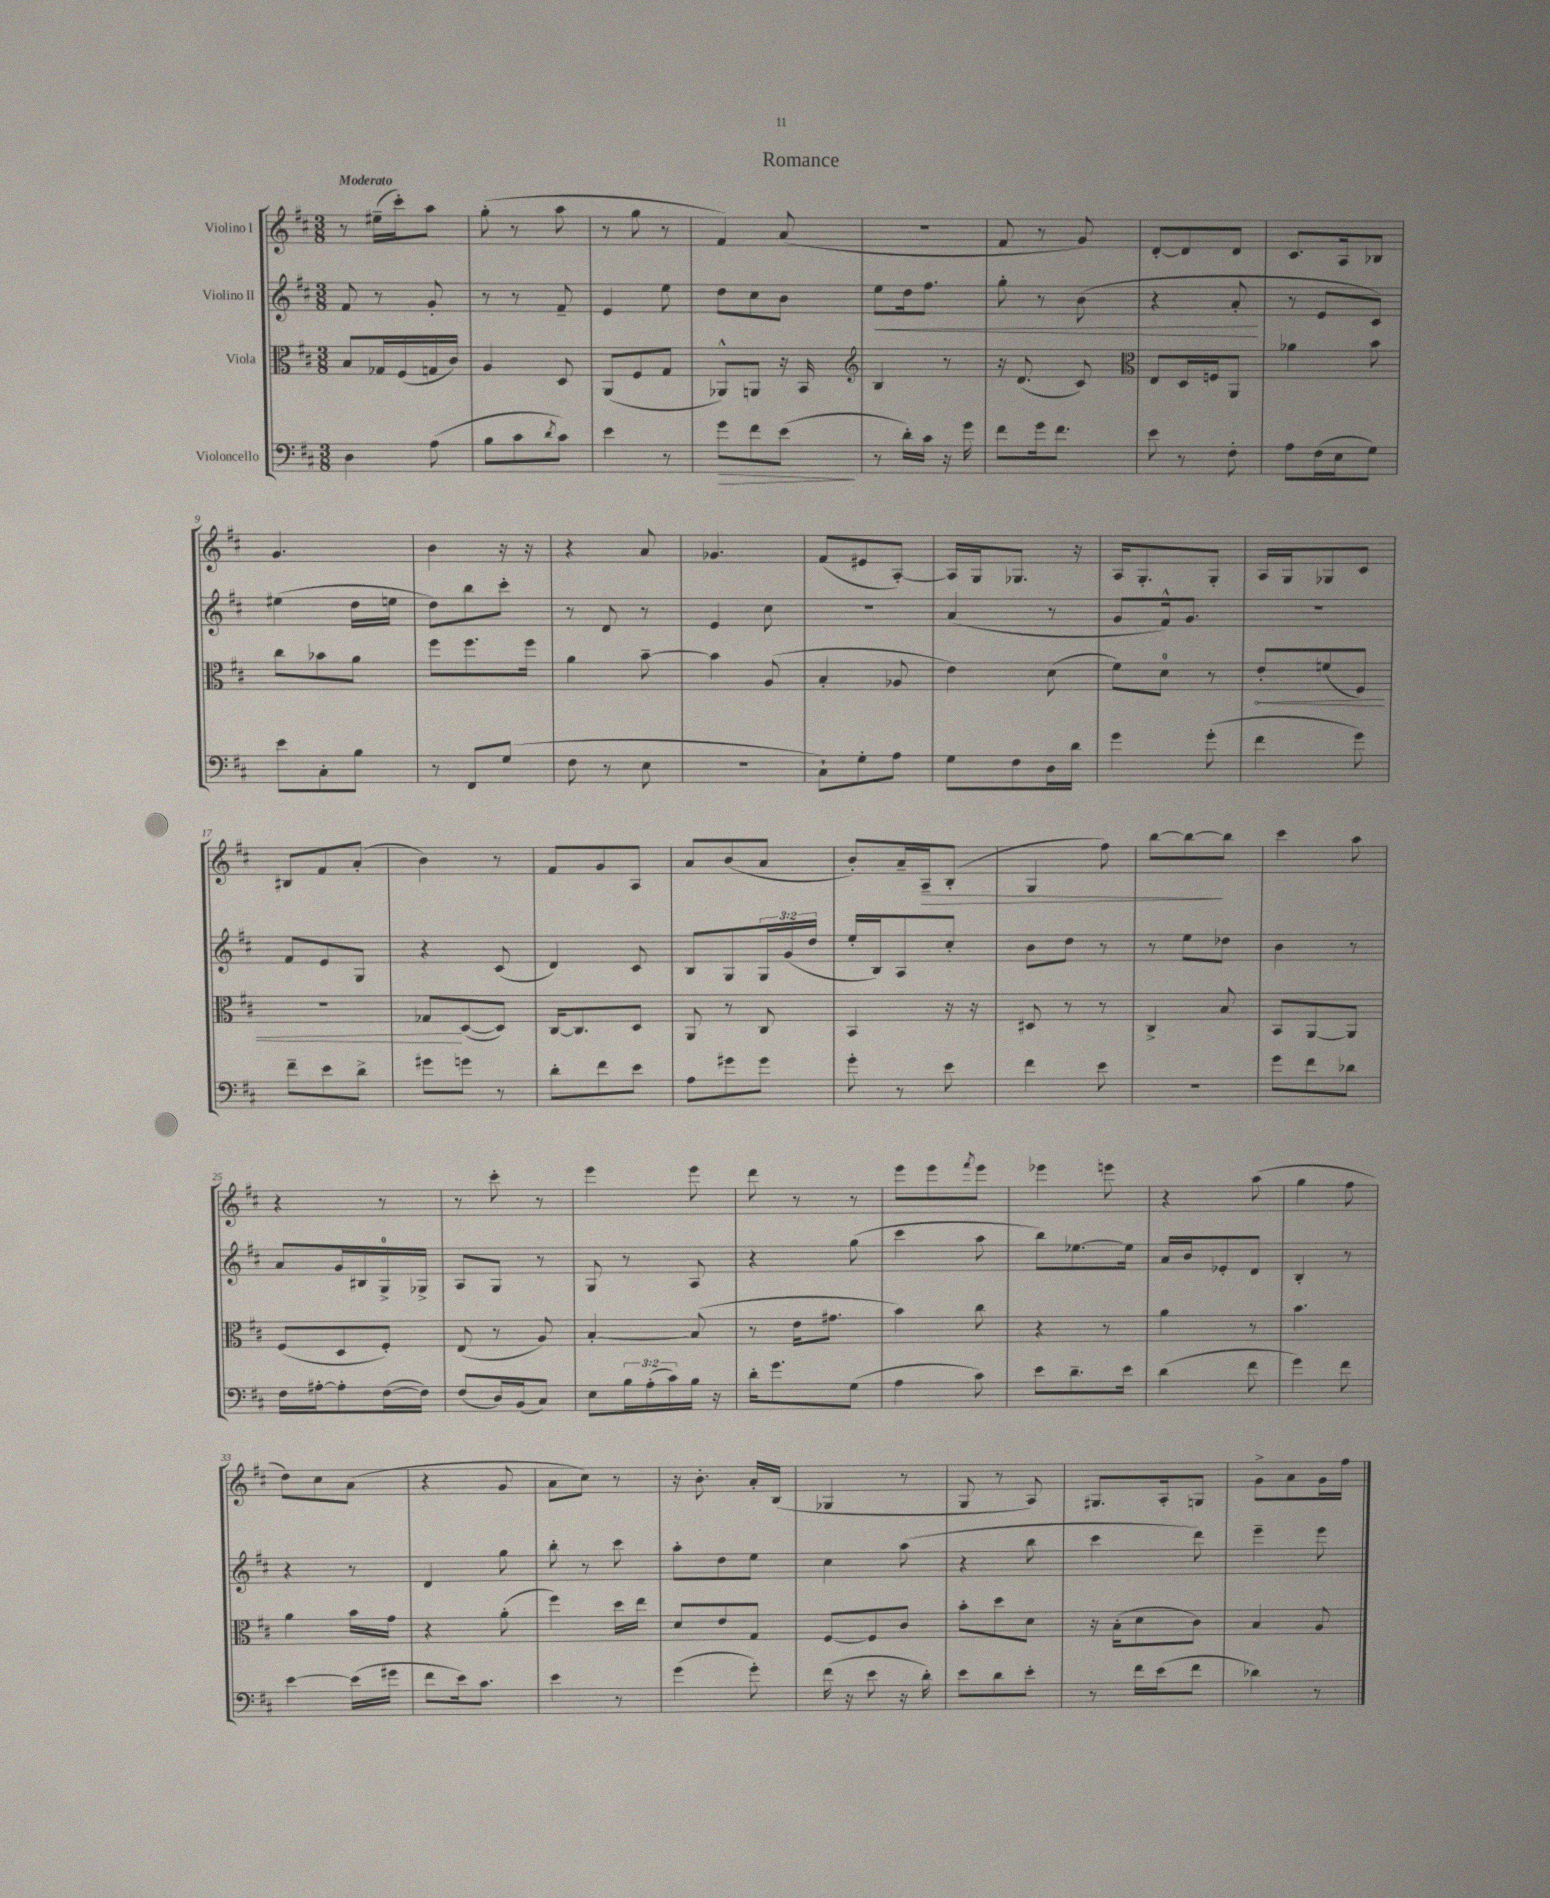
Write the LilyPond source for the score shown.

\header { title = "Romance" }
<<
\new StaffGroup <<
\new Staff = "s0" \with { instrumentName = "Violino I" } {
    \clef treble \key d \major \numericTimeSignature \time 3/8 \tempo "Moderato"
    r8 eis''16--( cis'''16-.) a''8 |
    g''8-.( r8 a''8 |
    r8 g''8 r8 |
    fis'4) a'8( |
    R4. |
    fis'8 r8 g'8) |
    d'8~-. d'8 d'8 |
    cis'8. a16 bes8 |
    g'4. |
    b'4 r16 r16 |
    r4 a'8 |
    ges'4. |
    fis'8( eis'8 a8~-.) |
    a16 g16 ges8. r16 |
    a16 g8.-. g8-. |
    a16 g16 ges8 cis'8 |
    bis8 fis'8 a'8-.( |
    b'4) r8 |
    fis'8 g'8 a8 |
    a'8 b'8( a'8 |
    b'8-.) a'16-- a16--\> b8-.( |
    g4 fis''8) |
    b''8~ b''8~\! b''8 |
    cis'''4 a''8 |
    r4 r8 |
    r8 cis'''8-. r8 |
    e'''4 e'''8 |
    d'''8 r8 r8 |
    e'''8 e'''8 \acciaccatura { fis'''8 } e'''8 |
    ees'''4 e'''8 |
    r4 a''8( |
    g''4 fis''8 |
    d''8) cis''8 a'8( |
    r4 g'8 |
    a'8 cis''8) r8 |
    r16 b'8.-. a'16-. b16( |
    ges4 r8 |
    g8 r8 a8) |
    gis8. a16-. g8 |
    g'8-> a'8 g'16 fis''16 \bar "|." |
}
\new Staff = "s1" \with { instrumentName = "Violino II" } {
    \clef treble \key d \major \numericTimeSignature \time 3/8 \override Staff.TupletNumber.text = #tuplet-number::calc-fraction-text
    fis'8 r8 g'8-. |
    r8 r8 fis'8-- |
    e'4 e''8 |
    d''8 cis''8 b'8 |
    e''8\< d''16 fis''8. |
    g''8-. r8 b'8( |
    r4 a'8-.\! |
    r8 e'8 cis'8) |
    eis''4( d''16 e''16 |
    d''8) b''8 cis'''8-. |
    r8 d'8 r8 |
    e'4 cis''8 |
    R4. |
    a'4( r8 |
    g'8 fis'16-^) g'8. |
    R4. |
    fis'8 e'8 g8 |
    r4 cis'8( |
    d'4) cis'8 |
    b8 g8 \tuplet 3/2 { g16 g'16( d''16 } |
    e''16-. b16) a8 cis''8-. |
    b'8 d''8 r8 |
    r8 e''8 des''8 |
    b'4 r8 |
    a'8 g'16 bis16 g16-0-> ges16-> |
    a8 g8 r8 |
    g8 r8 a8 |
    r4 g''8( |
    cis'''4 a''8 |
    b''8) ees''8.~ ees''16 |
    a'16 b'16 ees'8-. d'8 |
    b4-. r8 |
    r4 r8 |
    d'4 g''8 |
    b''8-. r8 cis'''8 |
    a''8-. d''8 e''8 |
    cis''4 a''8( |
    r4 b''8 |
    cis'''4 d'''8) |
    e'''4-- e'''8 \bar "|." |
}
\new Staff = "s2" \with { instrumentName = "Viola" } {
    \clef alto \key d \major \numericTimeSignature \time 3/8
    b8 ges16 fis16( g16 cis'16) |
    a4 d8 |
    a,8( fis8 g8 |
    aes,8-^) a,8 r16 b,16 |
    \clef treble b4 r8 |
    r16 d'8.( cis'8) |
    \clef alto e8 d16 f16 a,8 |
    aes'4 b'8 |
    cis''8 bes'8 a'8 |
    fis''8 fis''8. fis''16 |
    a'4 b'8~-- |
    b'4 a8( |
    b4-. aes8 |
    e'4) d'8( |
    fis'8) d'8-0 r8 |
    \once \override Hairpin.circled-tip = ##t e'8-.\< f'8( fis8) |
    R4. |
    ges8\! d8~( d8) |
    cis16~ cis8. d8 |
    a,8 r8 cis8 |
    b,4 r16 r16 |
    dis8 r8 r8 |
    cis4-> b8 |
    b,8 a,8~ a,8 |
    fis8( d8 fis8-.) |
    e8( r8 a8) |
    b4~-. b8( |
    r8 e'16 gis'8. |
    b'4) cis''8 |
    r4 r8 |
    a'4 r8 |
    b'4. |
    a'4 b'16 g'16 |
    r4 a'8-.( |
    fis''4) d''16 e''16 |
    d'8 e'8 g8 |
    fis8~ fis8 cis'8 |
    b'8-. d''8 d'8 |
    r16 b16-.( d'8 cis'8) |
    b4 a8 \bar "|." |
}
\new Staff = "s3" \with { instrumentName = "Violoncello" } {
    \clef bass \key d \major \numericTimeSignature \time 3/8 \override Staff.TupletNumber.text = #tuplet-number::calc-fraction-text
    d4 a8( |
    b8 cis'8 \acciaccatura { d'8 } cis'8) |
    e'4 r8 |
    g'8\> fis'8 e'8\!( |
    r8 d'16-.) cis'16 r16 g'16 |
    fis'8 g'16 fis'8. |
    e'8 r8 fis8-. |
    a8 fis16( e16 g8) |
    e'8 cis8-. b8 |
    r8 fis,8 g8( |
    fis8 r8 e8 |
    R4. |
    cis8-!) g8-. a8 |
    g8 fis8 d16 d'16 |
    g'4 g'8-.( |
    fis'4 g'8) |
    fis'8-- e'8 d'8-> |
    gis'8 g'8 r8 |
    d'8-. fis'8 e'8 |
    a8 gis'8 gis'8 |
    g'8-. r8 e'8 |
    fis'4 e'8 |
    R4. |
    g'8 fis'8 des'8 |
    fis16 ais16~-. ais8-. fis16~( fis16) |
    fis8( d16) b,16( cis8) |
    e8 \tuplet 3/2 { b16 a16-.( cis'16) } b16 r16 |
    d'16-. g'8. g8( |
    a4 cis'8) |
    e'8 d'8.-- e'16 |
    d'4( fis'8 |
    g'4) fis'8 |
    e'4~ e'16( gis'16 |
    fis'8 e'16) cis'8. |
    e'4 r8 |
    g'4( g'8-.) |
    fis'16( r16 e'8 r16 d'16-.) |
    e'8 d'8 e'8-. |
    r8 fis'16 e'16( fis'8 |
    des'4) r8 \bar "|." |
}
>>
>>
